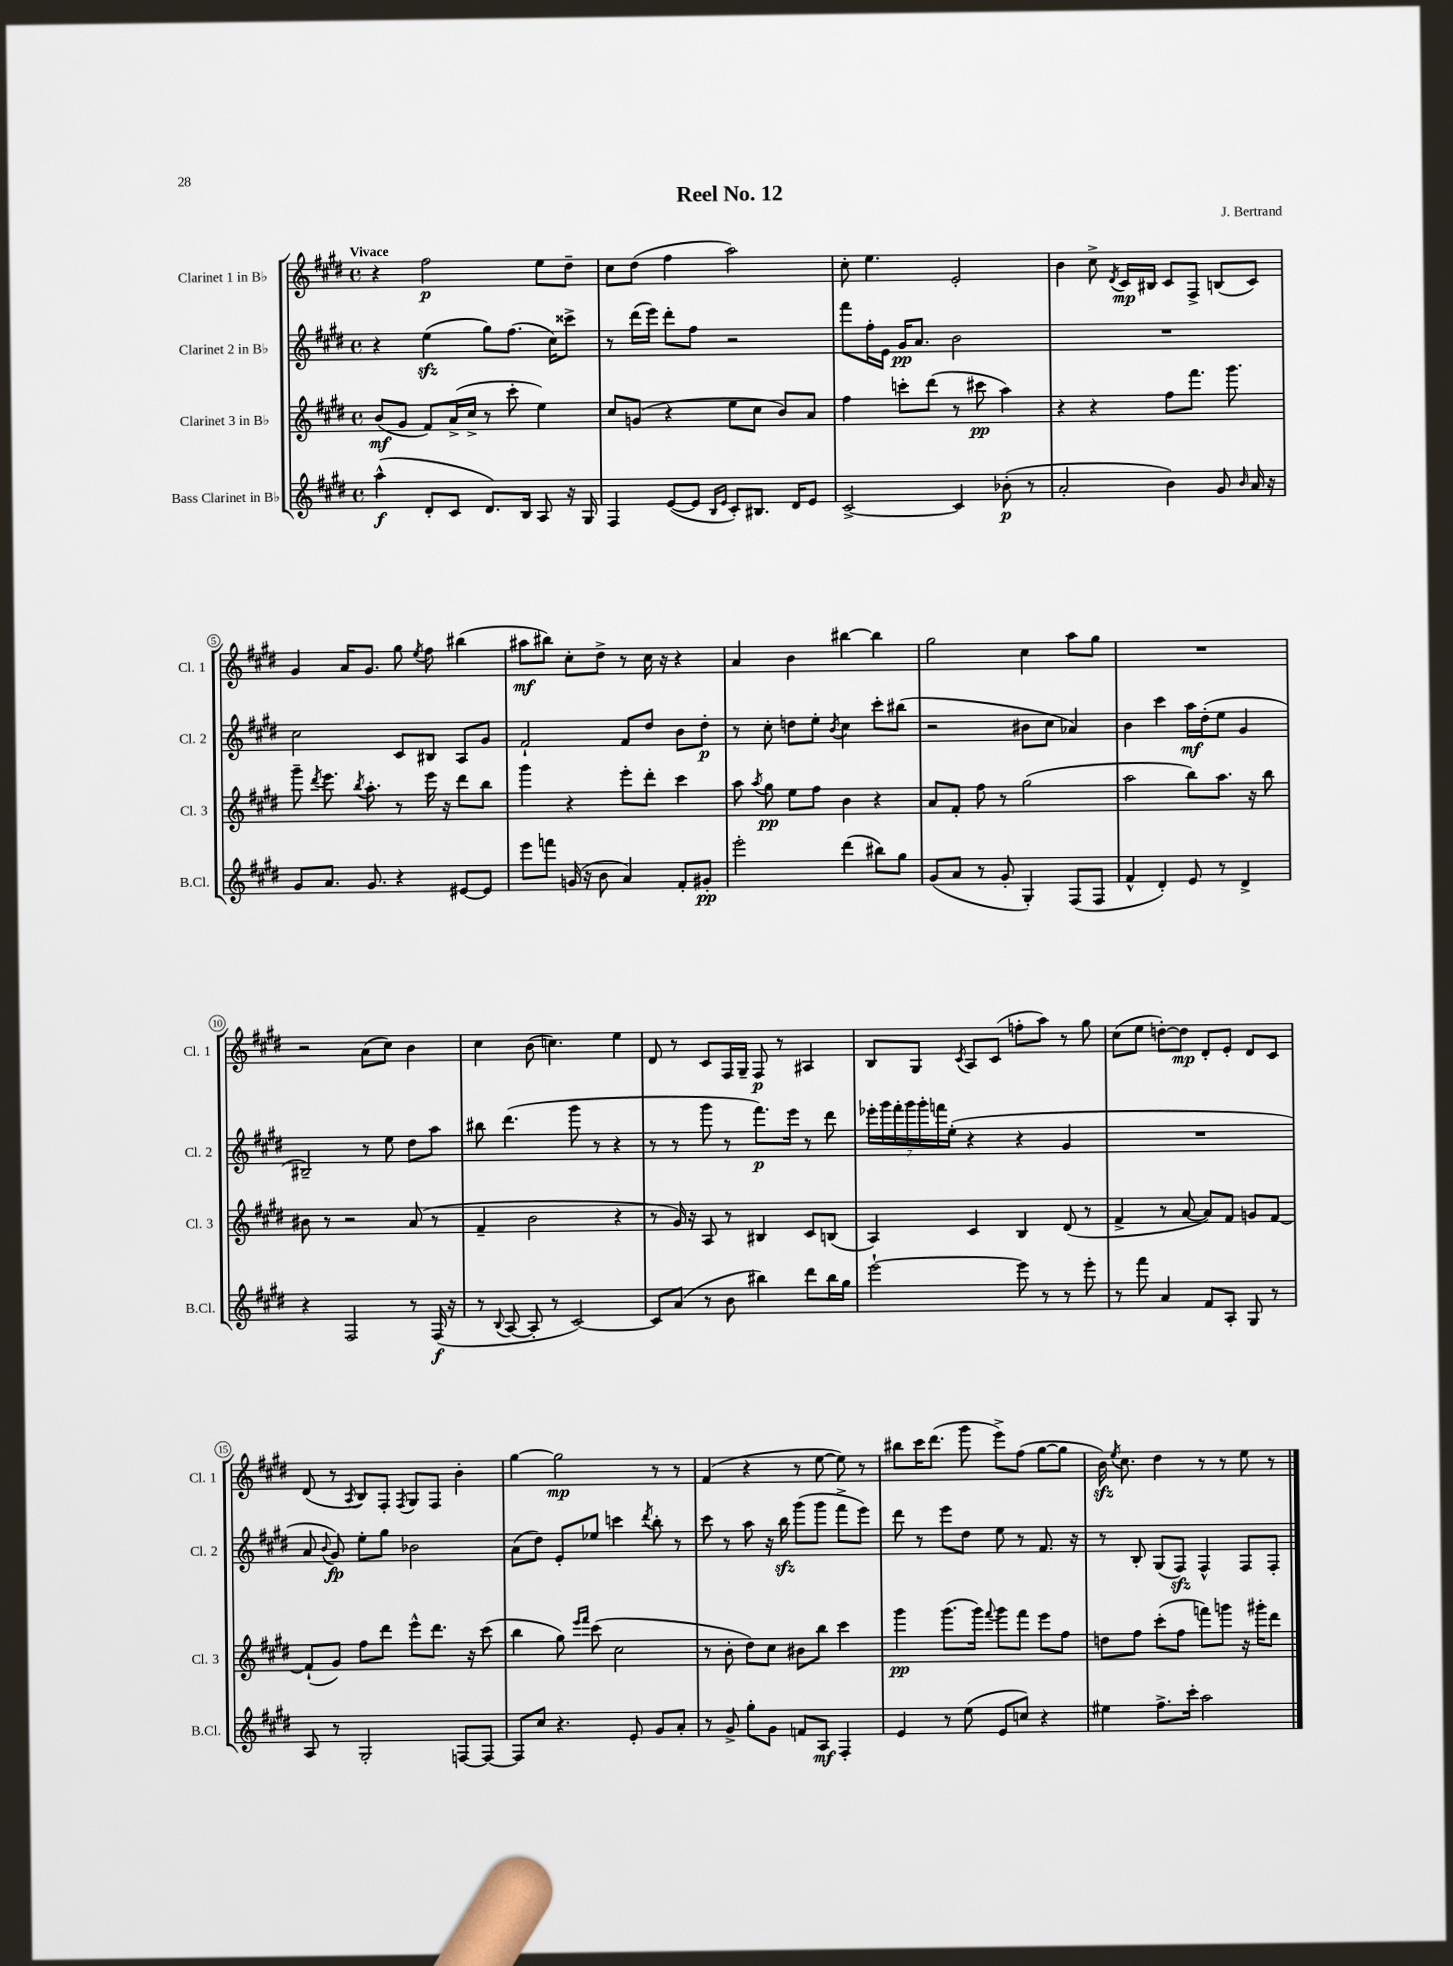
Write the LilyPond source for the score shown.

\header { title = "Reel No. 12" composer = "J. Bertrand" }
<<
\new StaffGroup <<
\new Staff = "s0" \with { instrumentName = "Clarinet 1 in Bb" shortInstrumentName = "Cl. 1" } {
    \clef treble \key e \major \defaultTimeSignature \time 4/4 \tempo "Vivace"
    \autoBeamOff r4 fis''2\p e''8[ dis''8]-- |
    cis''8[ dis''8]( fis''4 a''2) |
    cis''8-. e''4. e'2-. |
    b'4 cis''8-> \acciaccatura { dis'8 } cis'16[\mp bis16] cis'8[ fis8]-> b8[( cis'8]) |
    gis'4 a'16[ gis'8.] gis''8 \acciaccatura { e''8 } fis''8 bis''4( |
    ais''8[\mf bis''8]) cis''8[-. dis''8]-> r8 cis''16 r16 r4 |
    a'4 b'4 bis''4~ bis''4 |
    gis''2 cis''4 a''8[ gis''8] |
    R1 |
    r2 a'8[( cis''8]) b'4 |
    cis''4 b'8( c''4.) e''4 |
    dis'8 r8 cis'8[ fis16 gis16]-- fis8\p r8 ais4 |
    b8[ gis8] \acciaccatura { cis'8 } a8[ cis'8]( f''8[-. a''8]) r8 gis''8 |
    cis''8[( e''8] d''8[~-.) d''8]\mp dis'8[-. e'8]-. dis'8[ cis'8] |
    dis'8( r8 \acciaccatura { a8 } b8[) fis8]-. \acciaccatura { fis8 } gis8[ fis8] b'4-. |
    gis''4~ gis''2\mp r8 r8 |
    fis'4( r4 r8 e''8~ e''8) r8 |
    bis''8[ cis'''16 dis'''8.]( gis'''8 e'''8[->) fis''8]( gis''8[~ gis''8] |
    b'16\sfz) \acciaccatura { e''8 } cis''8. dis''4 r8 r8 e''8 r8 \bar "|." |
}
\new Staff = "s1" \with { instrumentName = "Clarinet 2 in Bb" shortInstrumentName = "Cl. 2" } {
    \clef treble \key e \major \defaultTimeSignature \time 4/4
    \autoBeamOff r4 e''4\sfz( gis''8[) fis''8.]( cis''16[) cisis'''8]-> |
    r8 dis'''16[( e'''16]) dis'''8[-. fis''8] r2 |
    fis'''8[ fis''16-. e'16] gis'16[\pp a'8.] b'2 |
    R1 |
    cis''2 cis'8[ bis8] a8[ gis'8] |
    fis'2-! fis'8[ dis''8] b'8[ dis''8]-.\p |
    r8 cis''8-. d''8[ e''8]-. \acciaccatura { b'8 } cis''4 cis'''8[-. bis''8]( |
    r2 bis'8[ cis''8] aes'4) |
    b'4 cis'''4 a''16[\mf dis''16-.( e''8] gis'4 |
    bis2--) r8 e''8 dis''8[ a''8] |
    bis''8 dis'''4.( gis'''8 r8 r4 |
    r8 r8 gis'''8 r8 fis'''8.[\p) e'''16] r8 dis'''8 |
    \tuplet 7/4 { ees'''16[-. gis'''16 fis'''16-. gis'''16 gis'''16-. f'''16 e''16]-.( } r4 r4 gis'4 |
    R1 |
    a'8 \appoggiatura { b'8 } gis'8\fp) e''8[-. gis''8] bes'2 |
    a'8[( dis''8]) e'8[-. ees''8] c'''4 \acciaccatura { dis'''8 } b''8-. r8 |
    cis'''8 r8 a''8 r16 b''16\sfz gis'''8[( gis'''8] fis'''8[-> e'''8]) |
    dis'''8 r8 e'''8[ dis''8] e''8 r8 fis'8. r16 |
    r8 b8-. gis8[( fis8]\sfz) fis4-^ fis8[ fis8]-. \bar "|." |
}
\new Staff = "s2" \with { instrumentName = "Clarinet 3 in Bb" shortInstrumentName = "Cl. 3" } {
    \clef treble \key e \major \defaultTimeSignature \time 4/4
    \autoBeamOff b'8[\mf( gis'8] fis'8[) a'16->( cis''16]-> r8 cis'''8-. e''4) |
    cis''8[ g'8]( r4 e''8[ cis''8] b'8[) a'8] |
    fis''4 c'''8[-. dis'''8]( r8 cis'''8\pp a''4) |
    r4 r4 fis''8[ fis'''8.] gis'''8. |
    gis'''8-- \acciaccatura { dis'''8 } e'''8. \acciaccatura { b''8 } a''8.-. r8 e'''16 r16 dis'''8[ b''8] |
    gis'''4 r4 e'''8[-. dis'''8]-. cis'''4 |
    a''8 \acciaccatura { a''8 } gis''8\pp e''8[ fis''8] b'4 r4 |
    a'8[ fis'8]-. fis''8 r8 gis''2( |
    a''2 b''8[) a''8.] r16 b''8 |
    bis'8 r8 r2 a'8( r8 |
    fis'4-- b'2 r4 |
    r8 gis'16) r16 a8 r8 bis4 cis'8[ b8]( |
    a4) cis'4 b4 dis'8( r8 |
    fis'4-> r8 a'8~ a'8[) fis'8] g'8[ fis'8]~ |
    fis'8[-!( gis'8]) fis''8[ dis'''8] e'''8[-^ dis'''8.] r16 cis'''8( |
    b''4 gis''8) \grace { e'''16[ fis'''16] } cis'''8( cis''2 |
    r8 b'8-. dis''8[) cis''8] bis'8[ b''8] cis'''4 |
    gis'''4\pp gis'''8.[( gis'''16]) \appoggiatura { fis'''8 } gis'''8[ fis'''8] e'''8[ fis''8] |
    d''8[ fis''8] cis'''8[-.( fis''8] f'''8[) g'''8] r16 gis'''16[-. dis'''8] \bar "|." |
}
\new Staff = "s3" \with { instrumentName = "Bass Clarinet in Bb" shortInstrumentName = "B.Cl." } {
    \clef treble \key e \major \defaultTimeSignature \time 4/4
    \autoBeamOff a''4-^\f( dis'8[-. cis'8] dis'8.[) b16] a8 r16 gis16 |
    fis4 e'8[~( e'8] \grace { b16[ e'16] } cis'8[-.) bis8.] dis'16[ e'8] |
    cis'2~-> cis'4 bes'8-.\p( r8 |
    a'2-. b'4) gis'8 \grace { b'16 } a'16 r16 |
    gis'8[ a'8.] gis'8. r4 eis'8[~ eis'8] |
    e'''8[ f'''8] g'16( r16 b'8 a'4) fis'8[-. gis'8]-.\pp |
    e'''2-. dis'''4( bis''8[) gis''8] |
    gis'8[( a'8] r8 gis'8-. gis4-.) fis8[( fis8] |
    fis'4-^ dis'4-.) e'8 r8 dis'4-> |
    r4 fis2 r8 fis16\f( r16 |
    r8 \appoggiatura { b8 } a8~ a8-. r8 cis'2~) |
    cis'8[ a'8]( r8 b'8 bis''4) dis'''8[ bis''16 gis''16] |
    e'''2~-! e'''8 r8 r8 e'''8-. |
    r8 fis'''8 a'4 fis'8[ a8]-. gis8 r8 |
    a8 r8 gis2-. f8[~ f8]~ |
    f8[ cis''8] r4. e'8-. gis'8[ a'8]-. |
    r8 gis'8-> gis''8[-. gis'8] f'8[ a8]\mf fis4-. |
    e'4 r8 e''8( e'8[ c''8]) r4 |
    eis''4 fis''8.[-> cis'''16]-. a''2 \bar "|." |
}
>>
>>
\layout { \context { \Score \override BarNumber.stencil = #(make-stencil-circler 0.1 0.3 ly:text-interface::print) } }
